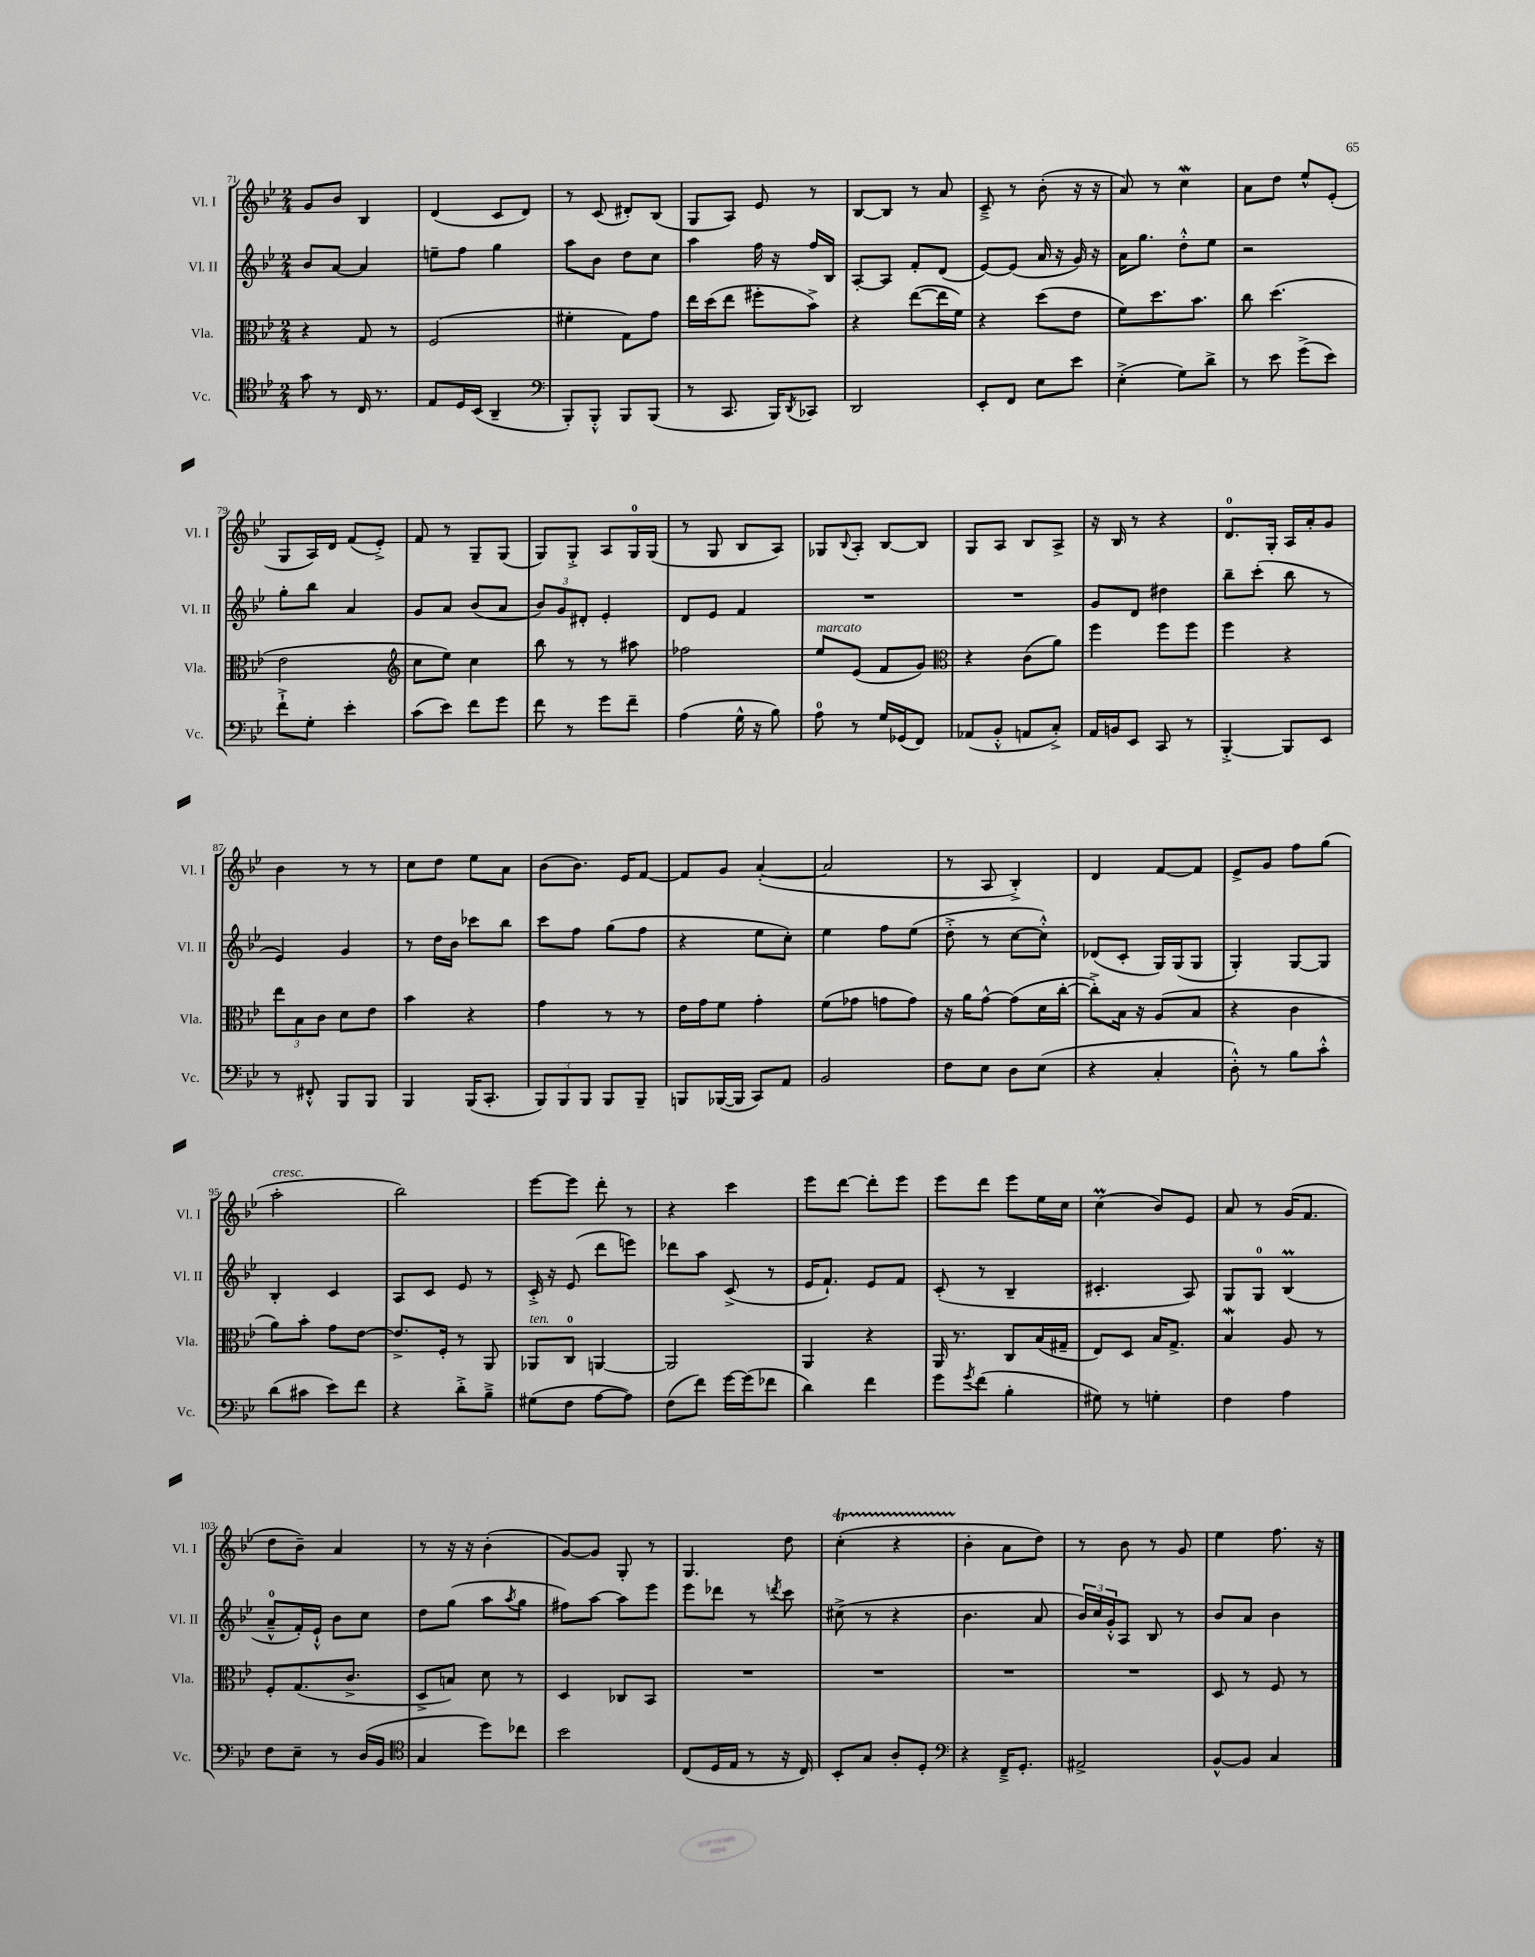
<<
\new StaffGroup <<
\new Staff = "s0" \with { instrumentName = "Vl. I" shortInstrumentName = "Vl. I" } {
    \clef treble \key bes \major \numericTimeSignature \time 2/4
    g'8 bes'8 bes4 |
    d'4( c'8 d'8) |
    r8 c'8( dis'8-.) bes8( |
    g8 a8) ees'8 r8 |
    bes8~ bes8 r8 a'8 |
    c'8---> r8 bes'8-.( r16 r16 |
    a'8) r8 c''4\mordent |
    a'8 d''8 ees''8-^ ees'8-.( |
    g8 a16) d'16 f'8( ees'8-.->) |
    f'8 r8 g8-- g8( |
    g8) g8-.-> a8 g16-0 g16( |
    r8 g8 bes8 a8) |
    ges8 \appoggiatura { bes8 } a8-. bes8~ bes8 |
    g8 a8 bes8 a8-> |
    r16 bes16 r8 r4 |
    d'8.-0 g16-. a16 a'16-. g'8 |
    bes'4 r8 r8 |
    c''8 d''8 ees''8 a'8 |
    bes'8( bes'8.) ees'16 f'8~ |
    f'8 g'8 a'4~-.( |
    a'2 |
    r8 a8 bes4-.->) |
    d'4 f'8~ f'8 |
    ees'8-> g'8 f''8 g''8( |
    a''2-.^\markup { \italic "cresc." } |
    bes''2) |
    ees'''8~ ees'''8 d'''8-. r8 |
    r4 c'''4 |
    ees'''8 d'''8~ d'''8-. ees'''8 |
    ees'''8 d'''8 ees'''8 ees''16 c''16 |
    c''4\prall( bes'8) ees'8 |
    a'8 r8 g'16( f'8. |
    d''8 bes'8--) a'4 |
    r8 r16 r16 bes'4-.( |
    g'8~) g'8 g8-. r8 |
    g4. d''8 |
    c''4-.\startTrillSpan( r4 |
    bes'4-.\stopTrillSpan a'8 d''8) |
    r8 bes'8 r8 g'8 |
    ees''4 f''8. r16 \bar "|." |
}
\new Staff = "s1" \with { instrumentName = "Vl. II" shortInstrumentName = "Vl. II" } {
    \clef treble \key bes \major \numericTimeSignature \time 2/4
    bes'8 a'8~ a'4 |
    e''8-- f''8 g''4 |
    a''8 bes'8 d''8 c''8 |
    a''4 f''16 r16 f''16 bes16 |
    a8~-. a8 f'8-. d'8( |
    ees'8~) ees'8( a'16 r16 g'16) r16 |
    a'16 g''8. d''8-.-^ ees''8 |
    r2 |
    g''8-. bes''8 a'4 |
    g'8 a'8 bes'8( a'8 |
    \tuplet 3/2 { bes'8) g'8 dis'8-. } ees'4-. |
    d'8 ees'8 f'4 |
    R2 |
    R2 |
    g'8 d'8 dis''4 |
    bes''8-- c'''8-.( bes''8 r8 |
    ees'4) g'4 |
    r8 d''16 bes'16 ces'''8 bes''8 |
    c'''8 f''8 g''8( f''8 |
    r4 ees''8 c''8-.) |
    ees''4 f''8 ees''8( |
    d''8-.-> r8 c''8~ c''8-.-^) |
    des'8( c'8-. g16) g16( g8 |
    g4-.) g8~ g8 |
    bes4-. c'4 |
    a8 c'8 ees'8 r8 |
    c'16-.-> r16 ees'8( d'''8 e'''8) |
    des'''8 a''8 c'8->( r8 |
    ees'16 f'8.-!) ees'8 f'8 |
    c'8-.( r8 bes4-- |
    cis'4.-. a8) |
    g8 g8-0 bes4\prall( |
    a'8-0---^ f'16-.) ees'16-!-^ bes'8 c''8 |
    d''8 g''8( a''8 \acciaccatura { a''8 } g''8 |
    fis''8) a''8~ a''8 ees'''8 |
    ees'''8 des'''8 r8 \acciaccatura { d'''8 } c'''8 |
    cis''8->( r8 r4 |
    bes'4. a'8 |
    \tuplet 3/2 { bes'16) c''16 g'16-.-^ } a8 bes8 r8 |
    bes'8 a'8 bes'4 \bar "|." |
}
\new Staff = "s2" \with { instrumentName = "Vla." shortInstrumentName = "Vla." } {
    \clef alto \key bes \major \numericTimeSignature \time 2/4
    r4 g8 r8 |
    f2( |
    fis'4-. g8) g'8 |
    ees''16 d''16( ees''8 fis''8-. bes'8->) |
    r4 ees''8~( ees''16 f'16) |
    r4 d''8( ees'8 |
    f'8) d''8. bes'8. |
    c''8 d''4.( |
    ees'2 |
    \clef treble c''8 ees''8) c''4 |
    bes''8 r8 r8 ais''8 |
    fes''2 |
    ees''8^\markup { \italic "marcato" } ees'8( f'8 g'8) |
    \clef alto r4 c'8( a'8) |
    f''4 f''8 f''8 |
    f''4 r4 |
    \tuplet 3/2 { ees''8 bes8 c'8 } d'8 ees'8 |
    bes'4 r4 |
    g'4 r8 r8 |
    ees'16 g'16 f'8 g'4-. |
    f'8( ges'8 g'8 g'8) |
    r16 a'16 g'8~-^ g'8( d'16 c''16~-. |
    c''8-.->) bes16 r16 a8( bes8 |
    r4 c'4 |
    a'8) bes'8-. g'8 ees'8~ |
    ees'8.-> f16-. r8 a,8 |
    aes,8^\markup { \italic "ten." } c8-0 a,4~ |
    a,2 |
    a,4 r4 |
    a,16 r8. c8 bes16( gis16-- |
    ees8) d8 bes16 g8.-> |
    bes4\mordent a8 r8 |
    f8-. g8.( c'8.-> |
    d8-> b8) d'8 r8 |
    d4 ces8 bes,8 |
    R2 |
    R2 |
    R2 |
    R2 |
    d8 r8 f8 r8 \bar "|." |
}
\new Staff = "s3" \with { instrumentName = "Vc." shortInstrumentName = "Vc." } {
    \clef tenor \key bes \major \numericTimeSignature \time 2/4
    g'8 r8 c16 r8. |
    ees8 d16 bes,16( a,4-- |
    \clef bass bes,,8-.) bes,,8-.-^ bes,,8 bes,,8( |
    r8 c,8. bes,,16) \acciaccatura { d,8 } ces,8 |
    d,2 |
    ees,8-. f,8 ees8 ees'8 |
    ees4-.->( g8) d'8-> |
    r8 ees'8 g'8->( ees'8) |
    f'8-!-> g8-. ees'4-. |
    c'8( ees'8) f'8 g'8 |
    f'8 r8 g'8 f'8-- |
    a4( g16-^ r16 bes8) |
    a8-0 r8 g16 ges,16( f,8) |
    aes,8( bes,8-.-^ a,8 c8-.->) |
    a,16 b,16 ees,8 c,8 r8 |
    bes,,4~-.-> bes,,8 ees,8 |
    r8 fis,8-.-^ bes,,8 bes,,8 |
    bes,,4 bes,,16( c,8.-. |
    \tuplet 3/2 { bes,,8) bes,,8 bes,,8 } bes,,8 bes,,8-- |
    b,,8 bes,,16~( bes,,16 c,8) a,8 |
    bes,2 |
    f8 ees8 d8 ees8( |
    r4 c4-. |
    d8-.-^) r8 bes8 c'8-.-^ |
    d'8( cis'8 ees'8) f'8 |
    r4 d'8-.-> bes8---> |
    gis8( f8 a8~ a8) |
    f8( f'8) g'16~ g'16( fes'8 |
    d'4) f'4 |
    g'8 \acciaccatura { g'8 } f'8( bes4-. |
    gis8) r8 g4-. |
    f4 a4 |
    f8 ees8-- r8 d16( bes,16 |
    \clef tenor g4 d''8) ces''8 |
    bes'2 |
    c8( d16 ees16 r8 r16 c16) |
    bes,8-. g8 a8-. d8-. |
    \clef bass r4 f,16---> g,8.-. |
    ais,2-> |
    bes,8~-^ bes,8 c4 \bar "|." |
}
>>
>>
\layout { \context { \Score currentBarNumber = #71 } }
